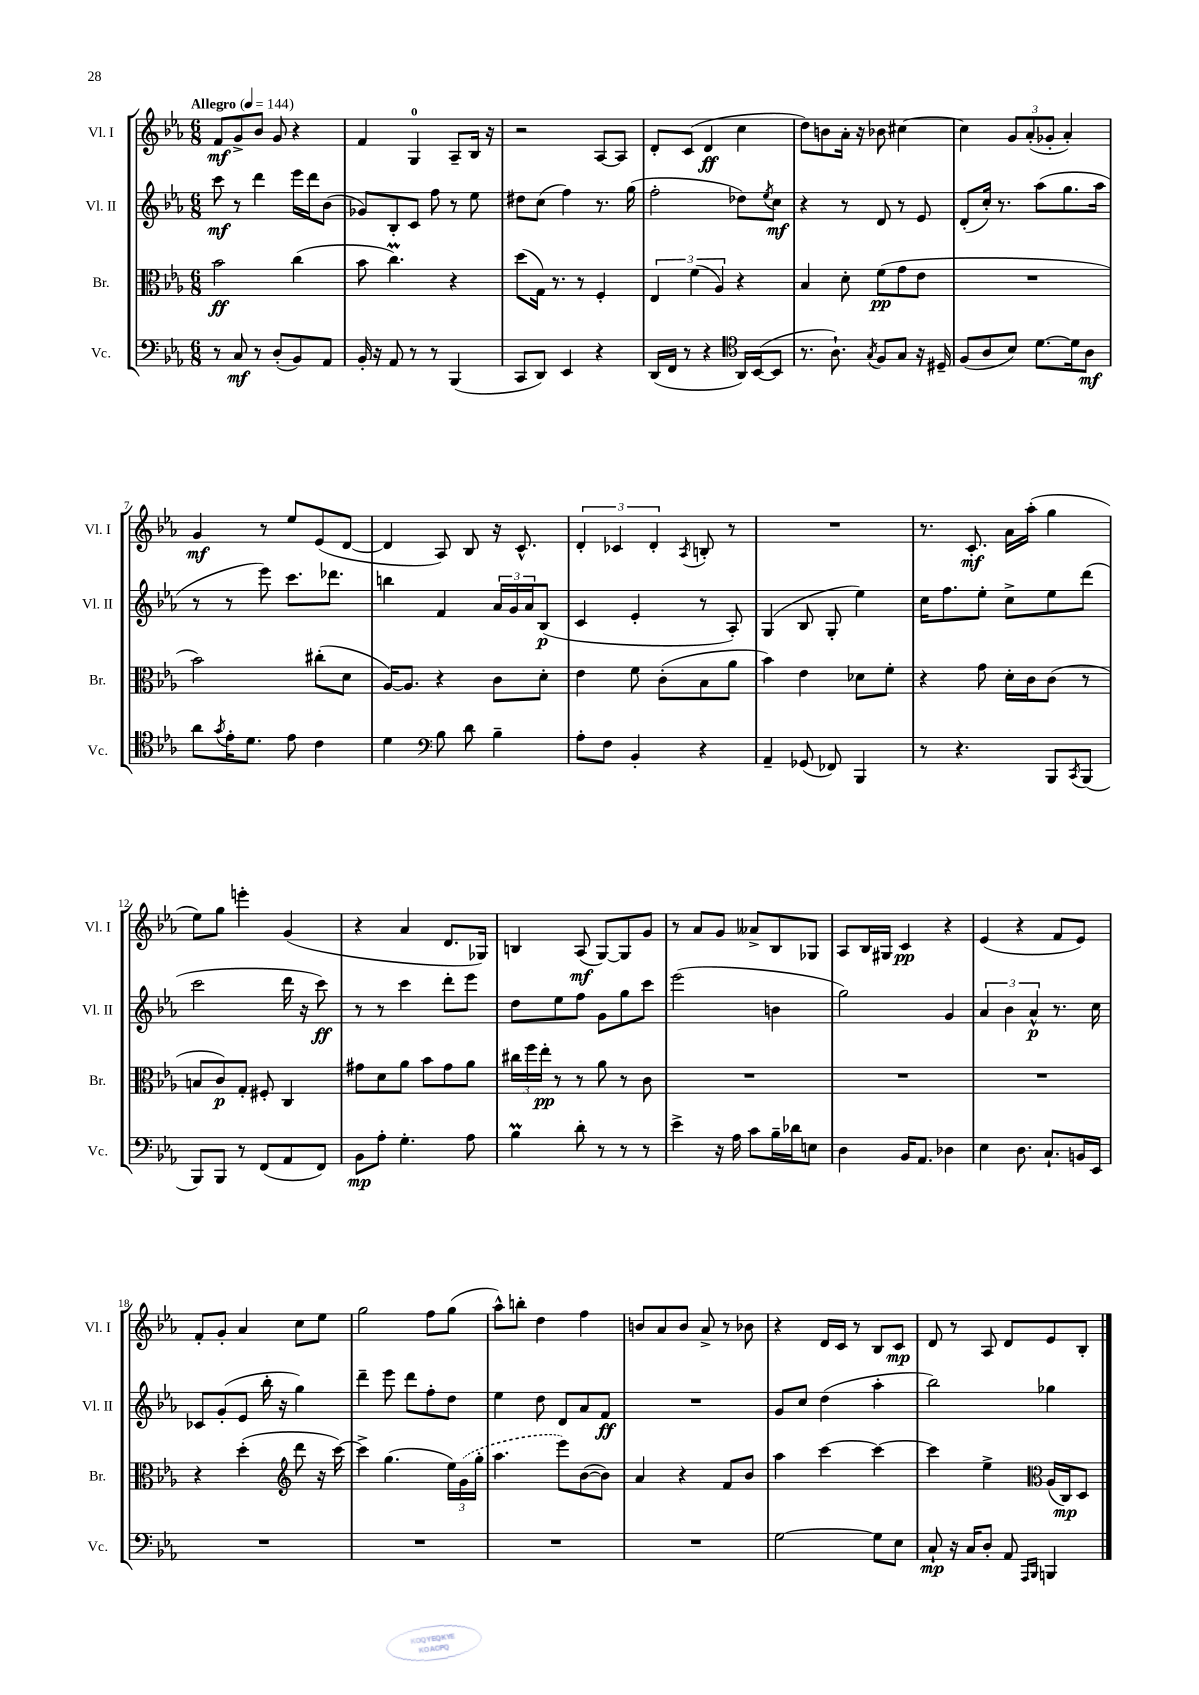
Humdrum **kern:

**kern	**dynam	**kern	**dynam	**kern	**dynam	**kern	**dynam
*part4	*part4	*part3	*part3	*part2	*part2	*part1	*part1
*staff4	*staff4	*staff3	*staff3	*staff2	*staff2	*staff1	*staff1
*I"Vc.	*	*I"Br.	*	*I"Vl. II	*	*I"Vl. I	*
*I'Vc.	*	*I'Br.	*	*I'Vl. II	*	*I'Vl. I	*
*clefF4	*	*clefC3	*	*clefG2	*	*clefG2	*
*k[b-e-a-]	*	*k[b-e-a-]	*	*k[b-e-a-]	*	*k[b-e-a-]	*
*M6/8	*	*M6/8	*	*M6/8	*	*M6/8	*
*MM144	*	*MM144	*	*MM144	*	*MM144	*
=1	=1	=1	=1	=1	=1	=1	=1
!	!	!	!	!	!	!LO:TX:a:B:t=Allegro	!
8r	.	2b-\	ff	8ccc\	mf	8f/L	mf
8C/	mf	.	.	8r	.	8g^/	.
8r	.	.	.	4ddd\	.	8b-/J	.
(8D'/L	.	.	.	.	.	8g/	.
8BB-/)	.	(4cc\	.	16eee-\LL	.	4r	.
.	.	.	.	16ddd\J	.	.	.
8AA-/J	.	.	.	(8b-\J	.	.	.
=2	=2	=2	=2	=2	=2	=2	=2
16BB-'/	.	8b-\	.	8g-X/L)	.	4f/	.
16r	.	.	.	.	.	.	.
8AA-/	.	4.ccM\)	.	8B-'/	.	.	.
8r	.	.	.	8c/J	.	4G/	.
8r	.	.	.	8ff\	.	.	.
(4BBB-/	.	4r	.	8r	.	8A-~/L	.
.	.	.	.	8ee-\	.	16B-/Jk	.
.	.	.	.	.	.	16r	.
=3	=3	=3	=3	=3	=3	=3	=3
8CC/L	.	(8dd\L	.	8dd#X\L	.	2r	.
8DD/J)	.	16G\Jk)	.	(8cc\J	.	.	.
.	.	8.r	.	.	.	.	.
4EE-/	.	.	.	4ff\)	.	.	.
.	.	8r	.	.	.	.	.
4r	.	4F'/	.	8.r	.	[8A-/L	.
.	.	.	.	.	.	8A-/J]	.
.	.	.	.	(16gg\	.	.	.
=4	=4	=4	=4	=4	=4	=4	=4
(16DD/LL	.	6E-/	.	2ff'\	.	8d'/L	.
16FF/JJ	.	.	.	.	.	.	.
8r	.	.	.	.	.	(8c/J	.
.	.	(6f\	.	.	.	.	.
4r	.	.	.	.	.	4d/	ff
.	.	6A-/)	.	.	.	.	.
*clefC4	*	*	*	*	*	*	*
16AA-/LL)	.	4r	.	8dd-X\L)	.	4cc\	.
([16BB-/J	.	.	.	.	.	.	.
.	.	.	.	8qee-/	.	.	.
8BB-/J]	.	.	.	8cc\J	mf	.	.
=5	=5	=5	=5	=5	=5	=5	=5
8.r	.	4B-/	.	4r	.	8dd\L)	.
.	.	.	.	.	.	8bn\	.
8.A-`\)	.	.	.	.	.	.	.
.	.	8d'\	.	8r	.	16a-'\Jk	.
.	.	.	.	.	.	16r	.
8qG/	.	.	.	.	.	.	.
8F/L	.	(8f\L	pp	8d/	.	8b-X\	.
8G/J	.	8g\	.	8r	.	[4cc#X\	.
16r	.	8e-\J	.	8e-/	.	.	.
16D#X~/	.	.	.	.	.	.	.
=6	=6	=6	=6	=6	=6	=6	=6
(8F/L	.	2.r	.	(8d'/L	.	4cc#\]	.
8A-/	.	.	.	16cc'/Jk)	.	.	.
.	.	.	.	8.r	.	.	.
8B-/J)	.	.	.	.	.	12g/L	.
.	.	.	.	.	.	(12a-'/	.
[8.d\L	.	.	.	(8aa-\L	.	.	.
.	.	.	.	.	.	12g-X'/J	.
.	.	.	.	8.gg\	.	4a-'/)	.
16d\k]	.	.	.	.	.	.	.
8A-\J	mf	.	.	.	.	.	.
.	.	.	.	16aa-\Jk	.	.	.
!!LO:LB:g=z
=7	=7	=7	=7	=7	=7	=7	=7
8a-\L	.	2b-\)	.	8r	.	4g/	mf
8qg/	.	.	.	.	.	.	.
16e-'\K	.	.	.	8r	.	.	.
8.d\J	.	.	.	.	.	.	.
.	.	.	.	8eee-\)	.	8r	.
8e-\	.	.	.	8.ccc\L	.	8ee-/L	.
4c\	.	(8cc#X'\L	.	.	.	(8e-/	.
.	.	.	.	8.ddd-X\J	.	.	.
.	.	8d\J	.	.	.	[8d/J	.
=8	=8	=8	=8	=8	=8	=8	=8
4d\	.	[16A-/KL)	.	4bbn\	.	4d/]	.
.	.	8.A-/J]	.	.	.	.	.
*clefF4	*	*	*	*	*	*	*
8B-\	.	4r	.	4f/	.	8A-/)	.
8d\	.	.	.	.	.	8B-/	.
4B-~\	.	8c\L	.	24a-/LL	.	16r	.
.	.	.	.	24g/	.	.	.
.	.	.	.	.	.	8.c^^/	.
.	.	.	.	24a-/J	.	.	.
.	.	8d'\J	.	(8B-/J	p	.	.
=9	=9	=9	=9	=9	=9	=9	=9
8A-'\L	.	4e-\	.	4c/	.	6d'/	.
8F\J	.	.	.	.	.	.	.
.	.	.	.	.	.	6c-X/	.
4BB-'/	.	8f\	.	4e-'/	.	.	.
.	.	.	.	.	.	6d'/	.
.	.	(8c'\L	.	.	.	.	.
.	.	.	.	.	.	8qA-/	.
4r	.	8B-\	.	8r	.	8Bn'/	.
.	.	8a-\J	.	8A-'/)	.	8r	.
=10	=10	=10	=10	=10	=10	=10	=10
4AA-~/	.	4b-\)	.	(4G/	.	2.r	.
(8GG-X/	.	4e-\	.	8B-/	.	.	.
8FF-X/)	.	.	.	8G'/	.	.	.
4BBB-/	.	8d-X\L	.	4ee-\)	.	.	.
.	.	8f'\J	.	.	.	.	.
=11	=11	=11	=11	=11	=11	=11	=11
8r	.	4r	.	16cc\KL	.	8.r	.
.	.	.	.	8.ff\	.	.	.
4.r	.	.	.	.	.	.	.
.	.	.	.	.	.	8.c'/	mf
.	.	8g\	.	8ee-'\J	.	.	.
.	.	16d'\LL	.	8cc^\L	.	16a-\LL	.
.	.	16c\J	.	.	.	(16aa-'\JJ	.
8BBB-/L	.	(8c\J	.	8ee-\	.	4gg\	.
8qCC/	.	.	.	.	.	.	.
(8BBB-/J	.	8r	.	(8ddd\J	.	.	.
!!LO:LB:g=z
=12	=12	=12	=12	=12	=12	=12	=12
8BBB-/L)	.	8Bn/L	.	2ccc\	.	8ee-\L)	.
8BBB-/J	.	8c/)	p	.	.	8gg\J	.
8r	.	8G'/J	.	.	.	4eeen'\	.
(8FF/L	.	8F#X'/	.	.	.	.	.
8AA-/	.	4C/	.	16ddd\	.	(4g/	.
.	.	.	.	16r	.	.	.
8FF/J)	.	.	.	8ccc\)	ff	.	.
=13	=13	=13	=13	=13	=13	=13	=13
8BB-\L	mp	8g#X\L	.	8r	.	4r	.
8A-'\J	.	8d\	.	8r	.	.	.
4.G'\	.	8a-\J	.	4ccc\	.	4a-/	.
.	.	8b-\L	.	.	.	.	.
.	.	8g#\	.	8ddd'\L	.	8.d/L	.
8A-\	.	8a-\J	.	8eee-\J	.	.	.
.	.	.	.	.	.	16G-X/Jk)	.
=14	=14	=14	=14	=14	=14	=14	=14
4B-M\	.	24cc#X\LL	.	8dd\L	.	4Bn/	.
.	.	24ff\	.	.	.	.	.
.	.	24ee-'\JJ	pp	.	.	.	.
.	.	8r	.	8ee-\	.	.	.
8d'\	.	8r	.	8ff\J	.	(8A-/	mf
8r	.	8a-\	.	8g\L	.	[8G/L)	.
8r	.	8r	.	8gg\	.	8G/]	.
8r	.	8c\	.	8ccc\J	.	8g/J	.
=15	=15	=15	=15	=15	=15	=15	=15
4e-^\	.	2.r	.	(2eee-\	.	8r	.
.	.	.	.	.	.	8a-/L	.
16r	.	.	.	.	.	8g/J	.
16A-\	.	.	.	.	.	.	.
8c\L	.	.	.	.	.	8a--X^/L	.
16B-~\L	.	.	.	4bn\	.	8B-/	.
16d-X\J	.	.	.	.	.	.	.
8En\J	.	.	.	.	.	8G-X/J	.
=16	=16	=16	=16	=16	=16	=16	=16
4D\	.	2.r	.	2gg\)	.	8A-/L	.
.	.	.	.	.	.	16B-/L	.
.	.	.	.	.	.	16G#X/JJ	.
16BB-/KL	.	.	.	.	.	4c/	pp
8.AA-/J	.	.	.	.	.	.	.
4D-X\	.	.	.	4g/	.	4r	.
=17	=17	=17	=17	=17	=17	=17	=17
4E-\	.	2.r	.	6a-/	.	(4e-/	.
.	.	.	.	6b-\	.	.	.
8.D\	.	.	.	.	.	4r	.
.	.	.	.	6a-^^/	p	.	.
8.C`/L	.	.	.	.	.	.	.
.	.	.	.	8.r	.	8f/L	.
16BBn/L	.	.	.	.	.	8e-/J)	.
16EE-/JJ	.	.	.	16cc\	.	.	.
!!LO:LB:g=z
=18	=18	=18	=18	=18	=18	=18	=18
2.r	.	4r	.	8c-X/L	.	8f'/L	.
.	.	.	.	(8g'/	.	8g'/J	.
.	.	(4dd'\	.	8e-/J	.	4a-/	.
.	.	.	.	16bb-'\	.	.	.
.	.	.	.	16r	.	.	.
*	*	*clefG2	*	*	*	*	*
.	.	8ddd\	.	4gg\)	.	8cc\L	.
.	.	16r	.	.	.	8ee-\J	.
.	.	[16ccc\)	.	.	.	.	.
=19	=19	=19	=19	=19	=19	=19	=19
2.r	.	4ccc^\]	.	4ddd~\	.	2gg\	.
.	.	(4.gg\	.	8eee-\	.	.	.
.	.	.	.	8ddd\L	.	.	.
.	.	.	.	8ff'\	.	8ff\L	.
.	.	24ee-\LL)	.	8dd\J	.	(8gg\J	.
.	.	(24g\	.	.	.	.	.
.	.	24gg'\JJ	.	.	.	.	.
=20	=20	=20	=20	=20	=20	=20	=20
2.r	.	4.aa-\	.	4ee-\	.	8aa-^^\L)	.
.	.	.	.	.	.	8bbn'\J	.
.	.	.	.	8dd\	.	4dd\	.
.	.	8eee-\L)	.	8d/L	.	.	.
.	.	([8b-\	.	8a-/	.	4ff\	.
.	.	8b-\J])	.	8f/J	ff	.	.
=21	=21	=21	=21	=21	=21	=21	=21
2.r	.	4a-/	.	2.r	.	8bn/L	.
.	.	.	.	.	.	8a-/	.
.	.	4r	.	.	.	8b/J	.
.	.	.	.	.	.	8a-^/	.
.	.	8f/L	.	.	.	8r	.
.	.	8b-/J	.	.	.	8b-X\	.
=22	=22	=22	=22	=22	=22	=22	=22
[2G\	.	4aa-\	.	8g/L	.	4r	.
.	.	.	.	8cc/J	.	.	.
.	.	[4ccc\	.	(4dd\	.	16d/LL	.
.	.	.	.	.	.	16c/JJ	.
.	.	.	.	.	.	8r	.
8G\L]	.	4ccc\_	.	4aa-'\	.	8B-/L	.
8E-\J	.	.	.	.	.	8c/J	mp
=23	=23	=23	=23	=23	=23	=23	=23
8C`/	mp	4ccc\]	.	2bb-\)	.	8d/	.
16r	.	.	.	.	.	8r	.
16C/KL	.	.	.	.	.	.	.
8D'/J	.	4ee-^\	.	.	.	8A-/	.
8AA-/	.	.	.	.	.	8d/L	.
16qqAAA-/LL	.	.	.	.	.	.	.
16qqBBB-/JJ	.	.	.	.	.	.	.
*	*	*clefC3	*	*	*	*	*
4BBBn/	.	(16A-/LL	.	4gg-X\	.	8e-/	.
.	.	16C/J)	mp	.	.	.	.
.	.	8D/J	.	.	.	8B-'/J	.
==	==	==	==	==	==	==	==
*-	*-	*-	*-	*-	*-	*-	*-
